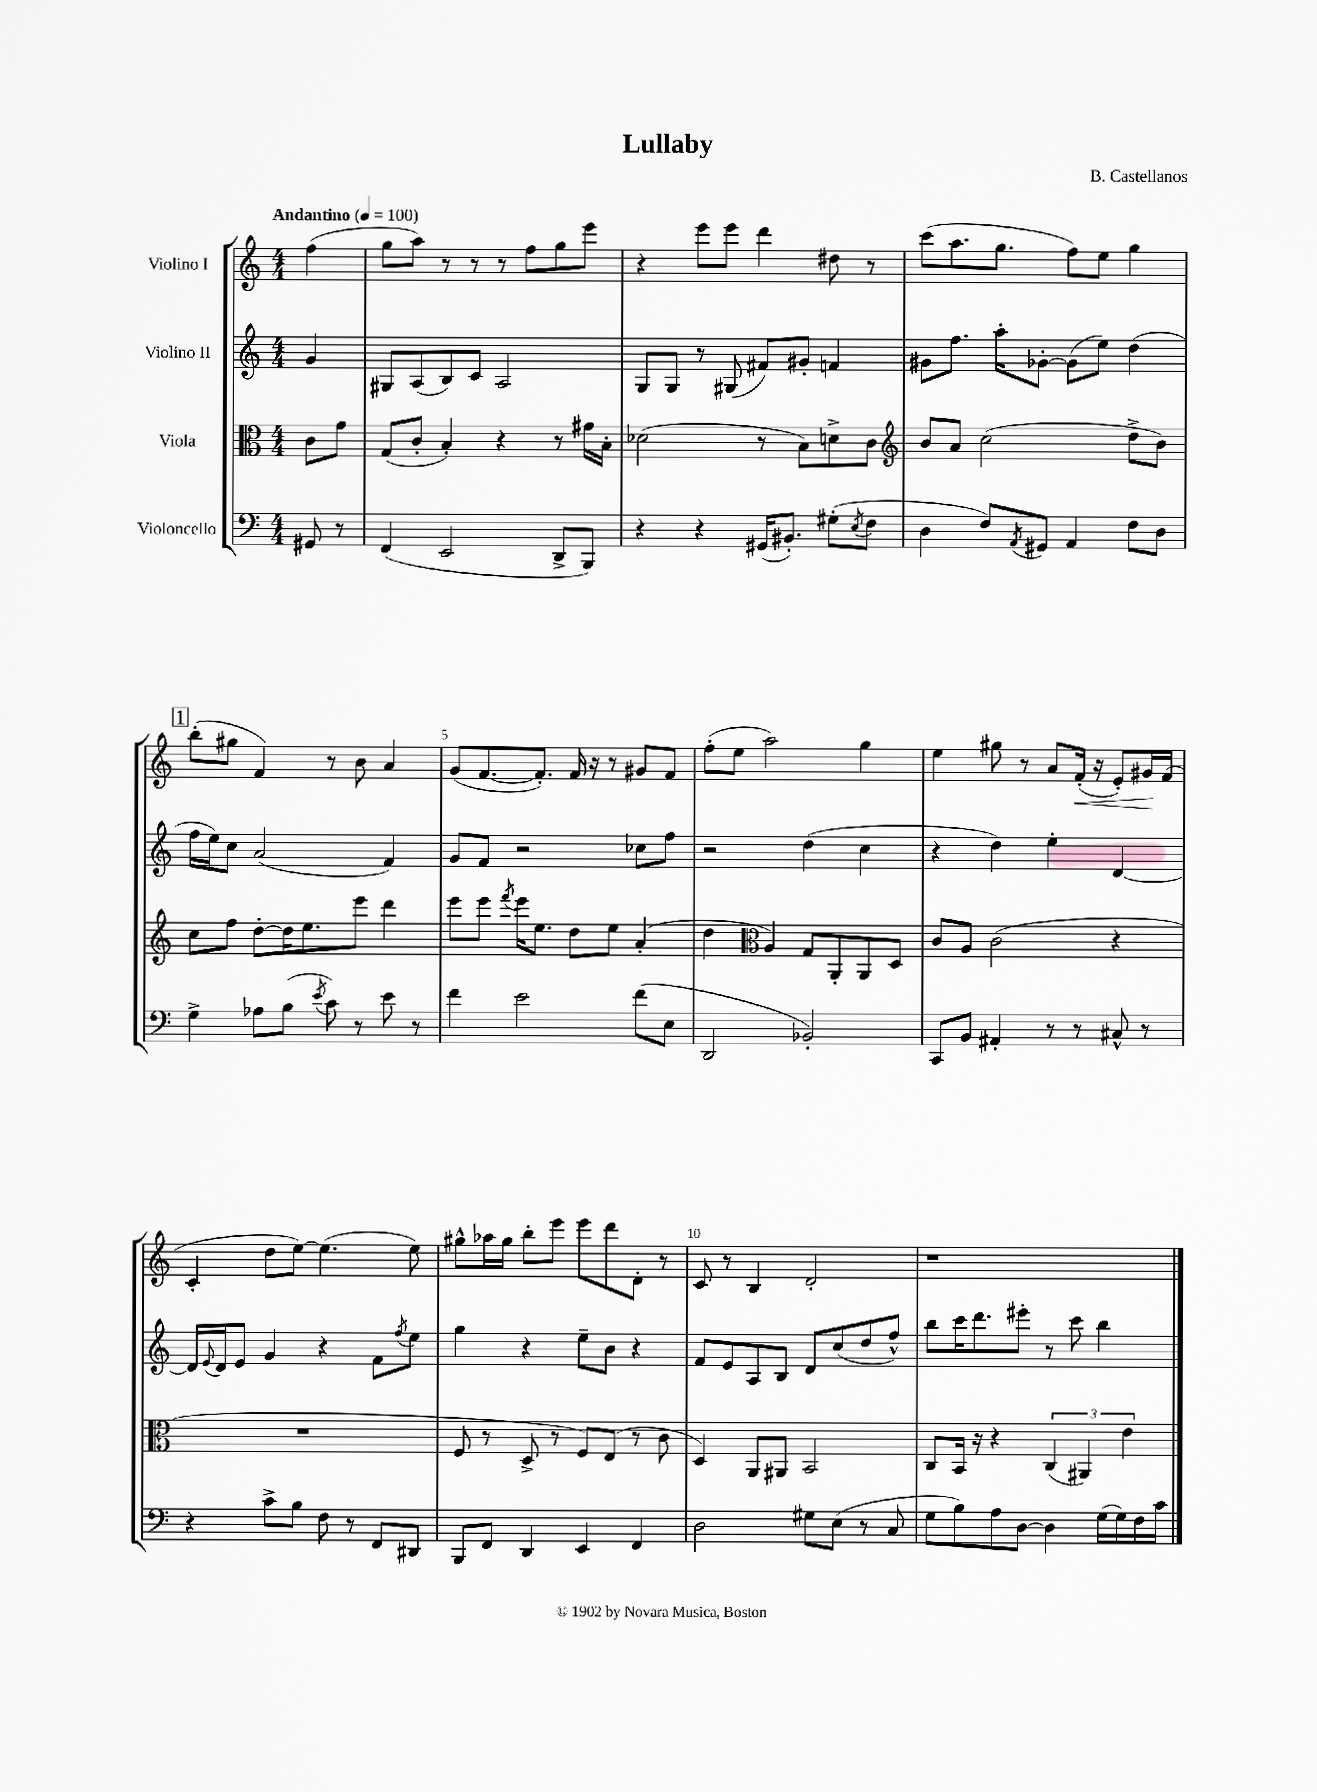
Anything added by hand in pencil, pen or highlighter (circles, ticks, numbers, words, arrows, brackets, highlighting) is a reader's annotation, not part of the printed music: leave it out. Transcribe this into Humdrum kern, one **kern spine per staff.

**kern	**kern	**kern	**kern	**dynam
*part4	*part3	*part2	*part1	*part1
*staff4	*staff3	*staff2	*staff1	*staff1
*I"Violoncello	*I"Viola	*I"Violino II	*I"Violino I	*
*clefF4	*clefC3	*clefG2	*clefG2	*
*k[]	*k[]	*k[]	*k[]	*
*M4/4	*M4/4	*M4/4	*M4/4	*
*MM100	*MM100	*MM100	*MM100	*
=	=	=	=	=
!	!	!	!LO:TX:a:B:t=Andantino	!
8GG#X/	8c\L	4g/	(4ff\	.
8r	8g\J	.	.	.
=1	=1	=1	=1	=1
(4FF/	(8G/L	8G#X/L	8gg\L	.
.	8c'/J	(8A/	8aa\J)	.
2EE/	4B'/)	8B/)	8r	.
.	.	8c/J	8r	.
.	4r	2A/	8r	.
.	.	.	8ff\L	.
8DD^/L	8r	.	8gg\	.
8BBB/J)	16g#X\LL	.	8eee\J	.
.	16B'\JJ	.	.	.
=2	=2	=2	=2	=2
4r	(2d-X\	8G/L	4r	.
.	.	8G/J	.	.
4r	.	8r	8eee\L	.
.	.	(8G#X/	8eee\J	.
(16GG#X/KL	8r	8f#X/L)	4ddd\	.
8.BB#X'/J)	.	.	.	.
.	8B\L)	8g#X'/J	.	.
(8G#X'\L	8dn^\	4fn/	8dd#X\	.
8qE/	.	.	.	.
8F\J	8c\J	.	8r	.
=3	=3	=3	=3	=3
*	*clefG2	*	*	*
4D\	8b/L	8g#X\L	(8ccc\L	.
.	8a/J	8.ff\J	8.aa\	.
8F/L)	(2cc\	.	.	.
.	.	16aa'\KL	8.gg\J	.
8qAA/	.	.	.	.
8GG#X/J	.	[8g-X'\J	.	.
4AA/	.	(8g-\L]	8ff\L)	.
.	.	8ee\J)	8ee\J	.
8F\L	8dd^\L	(4dd\	4gg\	.
8D\J	8b\J)	.	.	.
!!LO:LB:g=z
!!LO:REH:place=s1:t=1
=4	=4	=4	=4	=4
4G^\	8cc\L	16ff\LL	(8bb'\L	.
.	.	16ee\J)	.	.
.	8ff\J	8cc\J	8gg#X\J	.
8A-X\L	[8dd'\L	(2a/	4f/)	.
(8B\J	16dd\K]	.	.	.
.	8.ee\	.	.	.
8qe/	.	.	.	.
8c\)	.	.	8r	.
8r	8eee\J	.	8b\	.
8e\	4ddd\	4f/)	4a/	.
8r	.	.	.	.
=5	=5	=5	=5	=5
4f\	8eee\L	8g/L	(8g/L	.
.	8eee\J	8f/J	[8.f/	.
.	8qfff/	.	.	.
2e\	16eee\KL	2r	.	.
.	8.ee\J	.	8.f'/J])	.
.	8dd\L	.	16f/	.
.	.	.	16r	.
.	8ee\J	.	8r	.
(8f\L	(4a'/	8cc-X\L	8g#X/L	.
8E\J	.	8ff\J	8f/J	.
=6	=6	=6	=6	=6
2DD/	4dd\	2r	(8ff'\L	.
.	.	.	8ee\J	.
*	*clefC3	*	*	*
.	4A/)	.	2aa\)	.
2BB-X'/)	8G/L	(4dd\	.	.
.	8AA'/	.	.	.
.	8AA/	4cc\	4gg\	.
.	8D/J	.	.	.
=7	=7	=7	=7	=7
8CC/L	8c/L	4r	4ee\	.
8BB/J	8A/J	.	.	.
4AA#X'/	(2c\	4dd\)	8gg#X\	.
.	.	.	8r	.
8r	.	4ee'\	8a/L	.
!	!	!	!	!LO:HP:b
8r	.	.	(16f'/Jk	<
.	.	.	16r	.
8C#X^^/	4r	[4d/	8e'/L)	.
8r	.	.	16g#X/L	.
.	.	.	(16f/JJ	[
!!LO:LB:g=z
=8	=8	=8	=8	=8
4r	1r	16d/LL]	4c'/	.
.	.	8qqe/	.	.
.	.	16d/J	.	.
.	.	8e/J	.	.
8c^\L	.	4g/	8dd\L	.
8B\J	.	.	[8ee\J)	.
8F\	.	4r	(4.ee\]	.
8r	.	.	.	.
8FF/L	.	8f\L	.	.
.	.	8qff/	.	.
8DD#X/J	.	8ee\J	8ee\)	.
=9	=9	=9	=9	=9
8BBB/L	8F/	4gg\	8gg#X^^\L	.
8FF/J	8r	.	16aa-X\L	.
.	.	.	16gg#\JJ	.
4DD/	8D^/	4r	8bb'\L	.
.	8r	.	8eee\J	.
4EE/	8F/L)	8ee~\L	8eee\L	.
.	(8E/J	8b\J	8ddd\	.
4FF/	8r	4r	8d'\J	.
.	8c\	.	8r	.
=10	=10	=10	=10	=10
2D\	4D/)	8f/L	8c/	.
.	.	8e/	8r	.
.	8AA/L	8A/	4B/	.
.	8AA#X/J	8B/J	.	.
8G#X\L	2BB/	8d/L	2d'/	.
(8E\J	.	(8cc/	.	.
8r	.	8dd/	.	.
8C/	.	8ff^^/J)	.	.
=11	=11	=11	=11	=11
8G\L	8C/L	8bb\L	1r	.
8B\)	16BB/Jk	16ccc\K	.	.
.	16r	8.ddd\	.	.
8A\	4r	.	.	.
[8D\J	.	8eee#X'\J	.	.
4D\]	(6C/	8r	.	.
.	.	8ccc\	.	.
.	6AA#X/)	.	.	.
(16G\LL	.	4bb\	.	.
16G\)	.	.	.	.
.	6e\	.	.	.
16F\	.	.	.	.
16c\JJ	.	.	.	.
==	==	==	==	==
*-	*-	*-	*-	*-
